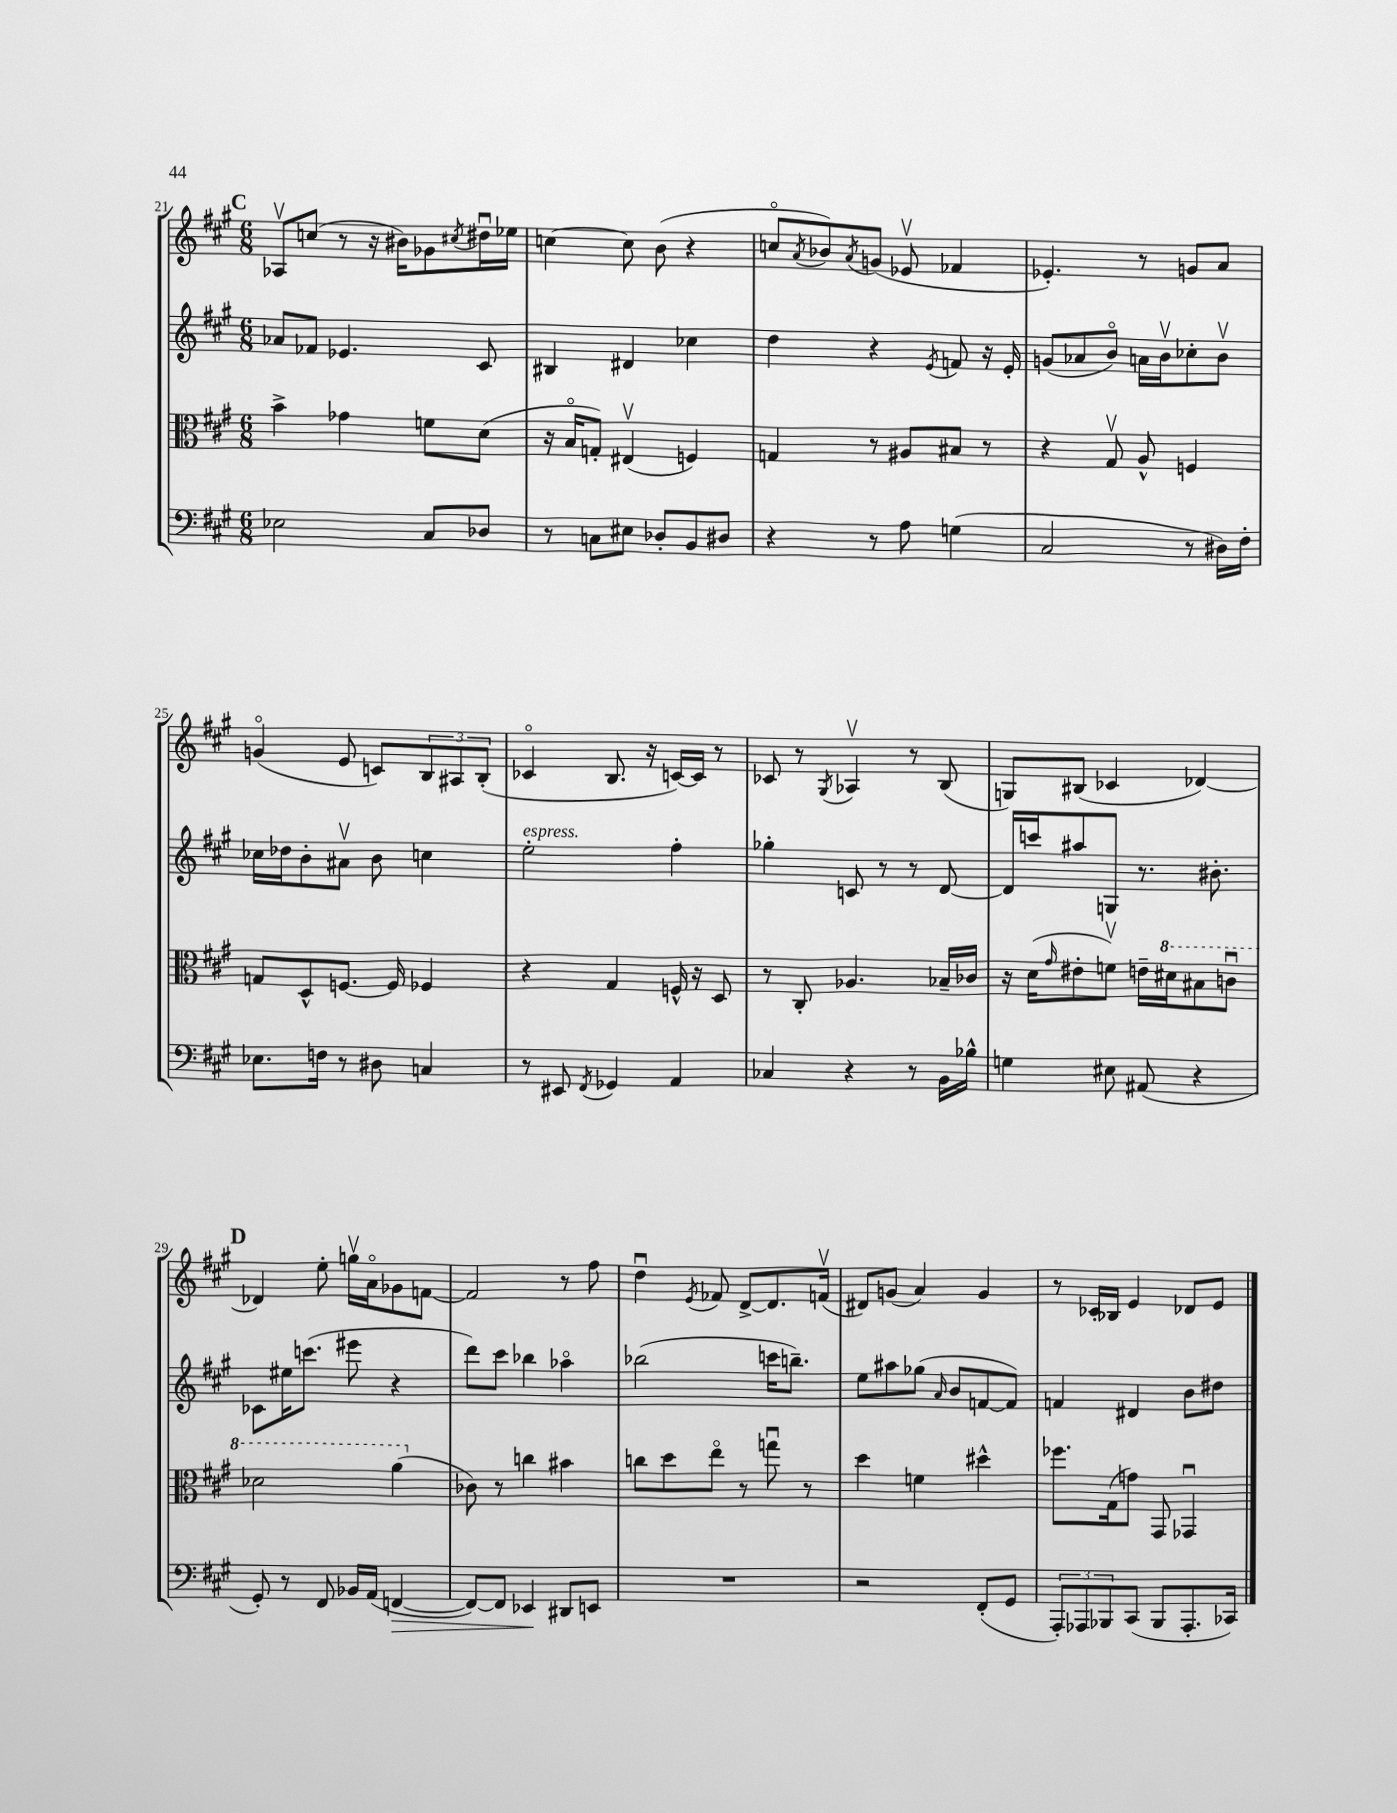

**kern	**kern	**kern	**kern
*staff4	*staff3	*staff2	*staff1
*clefF4	*clefC3	*clefG2	*clefG2
*k[f#c#g#]	*k[f#c#g#]	*k[f#c#g#]	*k[f#c#g#]
*M6/8	*M6/8	*M6/8	*M6/8
2E-\	4b^\	8a-/L	8A-v/L
.	.	8f-/J	(8cc/J
.	4g-\	4.e-/	8r
.	.	.	16r
.	.	.	16b#\LK)
8C#/L	8f\L	.	8g-\
.	.	.	8qcc#/
8D-/J	(8d\J	8c#/	16dd#u\L
.	.	.	16ee-\JJ
=	=	=	=
8r	16r	4B#/	[4cc\
.	16Bo/LK	.	.
8C\L	8G'/J)	.	.
8E#\J	(4E#v/	4d#/	8cc\]
8D-'/L	.	.	(8b\
8BB/	4F/)	4cc-\	4r
8D#/J	.	.	.
=	=	=	=
4r	4G/	4dd\	8cco/L
.	.	.	8qa/
.	.	.	8b-/)
.	.	.	8qa/
8r	8r	4r	(8g/J
8A\	8A#/L	.	8e-v/
.	.	8qe/	.
(4G\	8B#/J	8f/	4f-/
.	8r	16r	.
.	.	16e'/	.
=	=	=	=
2C#/	4r	(8g/L	4.e-'/)
.	.	8a-/	.
.	8G#v/	8bo/J)	.
.	8A^^/	16a\LL	8r
.	.	16bv\J	.
8r	4F/	8cc-'\	8g/L
16D#\LL)	.	8bv\J	8a/J
16F#'\JJ	.	.	.
=	=	=	=
8.E-\L	8G/L	16cc-\LL	(4go/
.	.	16dd-\J	.
.	8D^^/	8b'\	.
16F\Jk	.	.	.
8r	[8.F/J	8a#v\J	8e/
8D#\	.	8b\	8c/L)
.	16F/]	.	.
4C/	4F-/	4cc\	12B/
.	.	.	12A#/
.	.	.	(12B'/J
=	=	=	=
8r	4r	2ee'\	4c-o/
8EE#/	.	.	.
8qFF#/	.	.	.
4GG-/	4G#/	.	8.B/
.	.	.	16r
4AA/	16F^^/	4ff#'\	[16c/LL)
.	16r	.	16c/]JJ
.	8D/	.	8r
=	=	=	=
4C-/	8r	4gg-'\	8c-/
.	8C#'/	.	8r
.	.	.	8qG#/
4r	4.A-/	8c/	4A-v/
.	.	8r	.
8r	.	8r	8r
16BB\LL	16B-~/LL	[8d/	(8B/
16B-^^\JJ	16c-/JJ	.	.
=	=	=	=
4G\	16r	16d/]LL	8G/L)
.	(16d\LK	16ccc/J	.
.	16qqg#/	.	.
.	8e#'\	8aa#/	(8B#/J
8E#\	8fv\J)	8G/J	4c-/
(8AA#/	16e~\LL	8.r	.
.	16dd#\J	.	.
4r	8b#\	.	[4d-/)
.	.	8.b#'\	.
.	8ccu\J	.	.
=	=	=	=
8GG#'/)	2dd-\	8c-\L	4d-/]
8r	.	16ee#\K	.
.	.	(8.ccc\J	.
8FF#/	.	.	8ee'\
16BB-/LL	.	8eee#\	16ggv\LL
(16AA/JJ	.	.	16ao\J
[4FF/	(4aa\	4r	8g-\
.	.	.	[8f\J
=	=	=	=
8FF/_L)	8c-\)	8ddd\L)	2f/]
8FF/]J	8r	8ccc#\J	.
4EE-/	4cc\	4bb-\	.
8DD#/L	4b#\	4aa-o\	8r
8EE/J	.	.	8ff#\
=	=	=	=
2.r	8cc\L	(2bb-\	4ddu\
.	8dd\	.	.
.	.	.	8qe/
.	8eeo\J	.	8f-/
.	8r	.	[8d^/L
.	8ggu\	16ccc\LK	8.d/]
.	.	8.bb~\J)	.
.	8r	.	.
.	.	.	(16fv/Jk
=	=	=	=
2r	4dd\	8ee\L	8d#/L)
.	.	8aa#\	(8g/J
.	4f\	(8gg-\J	4a/)
.	.	16qqa/	.
.	.	8b/L	.
(8FF#'/L	4dd#^^\	[8f/	4g/
8GG#/J	.	8f/]J)	.
=	=	=	=
12AAA'/L)	8.ff-\L	4f/	8r
12AAA-/	.	.	.
.	.	.	16c-'/LL
12BBB-/	.	.	.
.	(16G#\k	.	16B-/JJ
(8CC#/J	8g\J)	4d#/	4e/
8BBB-/L	8GG#/	.	.
8.AAA-'/	4GG-u/	8b\L	8d-/L
.	.	8dd#\J	8e/J
16CC-/Jk)	.	.	.
==	==	==	==
*-	*-	*-	*-
